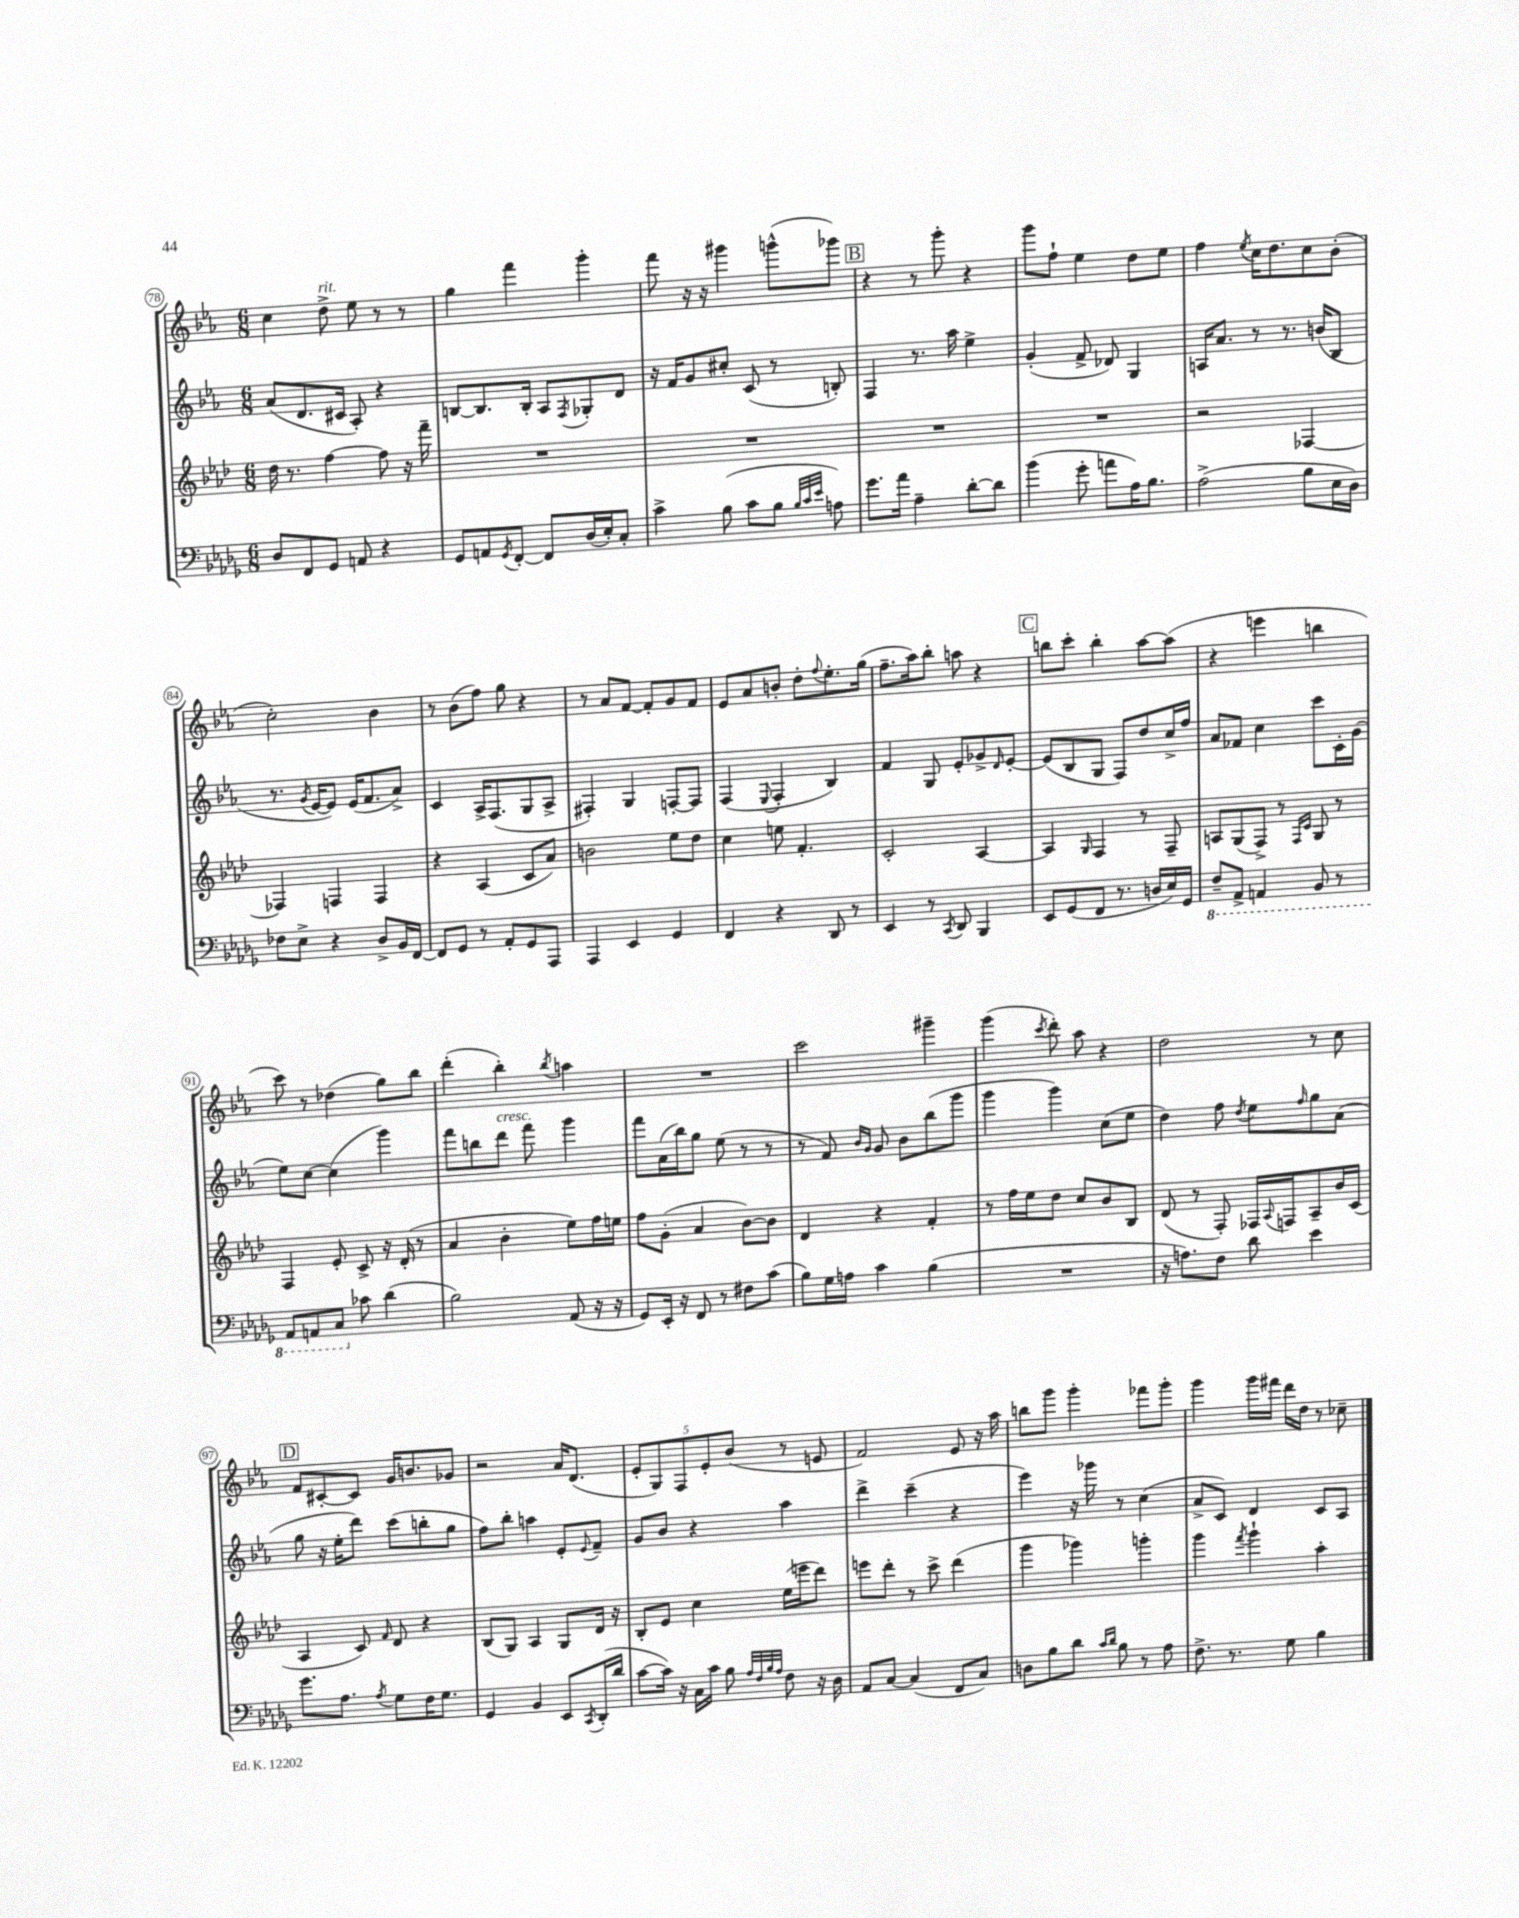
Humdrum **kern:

**kern	**kern	**kern	**kern
*staff4	*staff3	*staff2	*staff1
*clefF4	*clefG2	*clefG2	*clefG2
*k[b-e-a-d-g-]	*k[b-e-a-d-]	*k[b-e-a-]	*k[b-e-a-]
*M6/8	*M6/8	*M6/8	*M6/8
8D-	16dd-	(8a-	4cc
.	8.r	.	.
8FF	.	8.d	.
8GG-	[4ff	.	8dd^
.	.	16c#	.
8AA	.	8A-')	8ee-
4r	8ff]	4r	8r
.	16r	.	8r
.	16fff~	.	.
=	=	=	=
8GG-	2.r	[8B	4gg
8AA	.	8.B]	.
8qGG-	.	.	.
[8FF'	.	.	4fff
.	.	16B'	.
8FF]	.	8A-	.
.	.	8qF	.
(16D-	.	8G-'	4ggg'
16E-')	.	.	.
8C'	.	8d	.
=	=	=	=
4c^	2.r	16r	8fff
.	.	16f	.
.	.	8g	16r
.	.	.	16r
(8B-	.	8cc#'	4ggg#
8c	.	(8c	.
8B-	.	8r	(8ggg^^
32qqB-	.	.	.
32qqc	.	.	.
32qqe-	.	.	.
8A)	.	8B')	8ggg-)
=	=	=	=
8.g-	2.r	4F	4r
16a-	.	.	.
4A-~	.	8.r	8r
.	.	.	8ggg'
.	.	16aa-	.
[8d-'	.	4ee-^	4r
8d-]	.	.	.
=	=	=	=
(4b-	2.r	(4g'	8ggg
.	.	.	8ff`
8g-'	.	8f^	4ee-
8a	.	8d-)	.
16A-)	.	4G	8dd
8.B-	.	.	.
.	.	.	8ee-
=	=	=	=
(2A-^	2r	16A	4ff
.	.	8.a-	.
.	.	.	8qee-
.	.	8r	16cc
.	.	.	8.dd
.	.	8.r	.
8B-	[4F-	.	8cc
.	.	(16b	.
16E-	.	8B-	(8b-'
16D-)	.	.	.
=	=	=	=
8F-	4F-]	8.r	2cc')
8E-^	.	.	.
.	.	8qg	.
.	.	[16e-	.
4r	4F	8e-])	.
.	.	(16e-	.
.	.	8.f	.
8D-^	4F	.	4b-
16BB-	.	8a-^)	.
[16FF	.	.	.
=	=	=	=
8FF]	4r	4c	8r
8GG-	.	.	(8b-
8r	(4A-	16A-^	8ff)
.	.	(8.F	.
8AA-'	.	.	8gg
8GG-	8c	8G	4r
8AAA-	8a-)	8A-^	.
=	=	=	=
4AAA-	2b	4F#')	8r
.	.	.	8a-
4EE-	.	4G	[8f
.	.	.	8f']
4GG-	8ee-	[8F'	8g
.	8dd-	8F]	8f
=	=	=	=
4FF	4cc	(4F	8e-
.	.	.	8a-
.	.	8qqE-	.
4r	8ee	4F'	8b'
.	4.f'	.	8dd'
.	.	.	8qqff
8DD-	.	4B-)	8.ee-'
8r	.	.	.
.	.	.	(16gg
=	=	=	=
4EE-	2c'	4f	8.ff~
.	.	.	16aa-)
8r	.	8G	8bb-'
8qCC	.	.	.
8DD-	.	8e-'	8aa
4BBB-	[4A-	8g-^	4r
.	.	16qqd	.
.	.	[8e-'	.
=	=	=	=
8EE-	4A-]	(8e-]	8bb
(8GG-	.	8B-	8ccc'
.	16qqG	.	.
8FF	4F	8G	4bb'
8.r	.	8F)	.
.	8r	8dd	[8aa-
16D	.	.	.
16E-)	8F~	16cc^	(8aa-]
16GG-	.	16ff	.
=	=	=	=
8FF~	8A	8a-	4r
8AAA-^	(8G	8f-	.
4AAA	8F^)	4cc	4eee
.	8r	.	.
.	16qqF	.	.
.	16qqc	.	.
8BBB-	8G	8ccc	4bb
8r	8r	16c'	.
.	.	(16g	.
=	=	=	=
8AAA-	4F	8ee-)	8ccc)
8AAA	.	[8cc	8r
8CC	8e-'	(4cc]	(4dd-
8c-	8c^	.	.
(4d-	16r	4ggg)	8gg)
.	(16d-'	.	.
.	8r	.	8bb-
=	=	=	=
2B-)	4a-	8fff	(4ddd'
.	.	8bb	.
.	4b-'	8ddd	4bb-')
.	.	8fff	.
.	.	.	8qbb-
(8AA-	8ee-)	4ggg	4aa
16r	16ff	.	.
16r	16ee	.	.
=	=	=	=
8GG-)	8ff	8fff	2.r
16EE-'	(8g'	(16a-	.
16r	.	16bb-)	.
8FF	4a-	8gg	.
8r	.	(8ee-	.
8F#	[8b-)	8r	.
(8c	8b-]	8r	.
=	=	=	=
8B-)	4d-	8r	2ccc
16G-	.	8f)	.
16A	.	.	.
.	.	16qqb-	.
.	.	16qqg	.
4c	4r	8g	.
.	.	8b-	.
(4B-	4f'	(8bb-	4ggg#~
.	.	8ggg	.
=	=	=	=
2.r	8r	4ggg	(4ggg
.	16ff	.	.
.	16ee-	.	.
.	.	.	8qccc
.	8dd-	4ggg)	8ddd')
.	8cc	.	8aa-
.	8b-	(8cc	4r
.	8B-	8ee-	.
=	=	=	=
16r	(8d-	4dd)	2dd
8.A)	.	.	.
.	8r	.	.
8F	8F')	8ff	.
.	.	8qdd	.
8d-	16F-	8ee-	.
.	8qqA-	.	.
.	16F	.	.
.	.	16qqff	.
4e-	8A-~	8gg	8r
.	16b-	(8a-	8cc
.	(16c	.	.
=	=	=	=
8.g-	4A-	8gg	8f
.	.	16r	[8c#'
8.A-	.	16ee-'	.
.	8c)	8ddd)	8c#]
8qA-	16qqf	.	.
8G-	8d-	(8ccc	16g
.	.	.	8.b
16F	4r	8bb'	.
8.G-	.	.	.
.	.	8gg	8g-
=	=	=	=
4GG-	(8B-	8ff)	2r
.	8G)	8bb-'	.
4BB-	4A-	4aa	.
8EE-	8G	8e-'	16a-
.	.	.	(8.d
8qCC	.	8qqe-	.
(16DD-'	16d-	8f~	.
16d-	16r	.	.
=	=	=	=
[8c	8B-'	8g	10e-'
.	.	.	10G)
16c])	8e-	8b-	.
16r	.	.	.
.	.	.	10F
16C	4cc	4r	.
.	.	.	10e-'
16c	.	.	.
8B-	.	.	.
.	.	.	(10b-
32qqA-	.	.	.
32qqF	.	.	.
32qqB-	.	.	.
32qqA-	.	.	.
8F	(16ee-	4aa-	8r
.	16eee	.	.
16r	8ddd-)	.	8e
16D-	.	.	.
=	=	=	=
8AA-	8eee	4ddd^	2f)
[8C	8ddd-'	.	.
(4C]	8r	(4ccc~	.
.	8ccc^	.	.
8FF	(4ddd-	4r	8e-
8C)	.	.	16r
.	.	.	16aa-
=	=	=	=
8D	4ggg	4eee-)	8bb
8B-	.	.	8ggg
8d-	4ggg-)	16r	4ggg'
.	.	16ggg-	.
16qqc	.	.	.
16qqd-	.	.	.
8B-	.	8r	.
8r	4ggg'	(4cc	8fff-
8A-	.	.	8ggg'
=	=	=	=
8.F^	4ggg	8a-^	4ggg
.	.	8c)	.
8.r	.	.	.
.	8qfff	.	.
.	4ggg`	4d	16ggg
.	.	.	16fff#
8G-	.	.	16ddd
.	.	.	16dd
4B-	4aa-'	8c	8r
.	.	8A-	8cc-~
==	==	==	==
*-	*-	*-	*-
